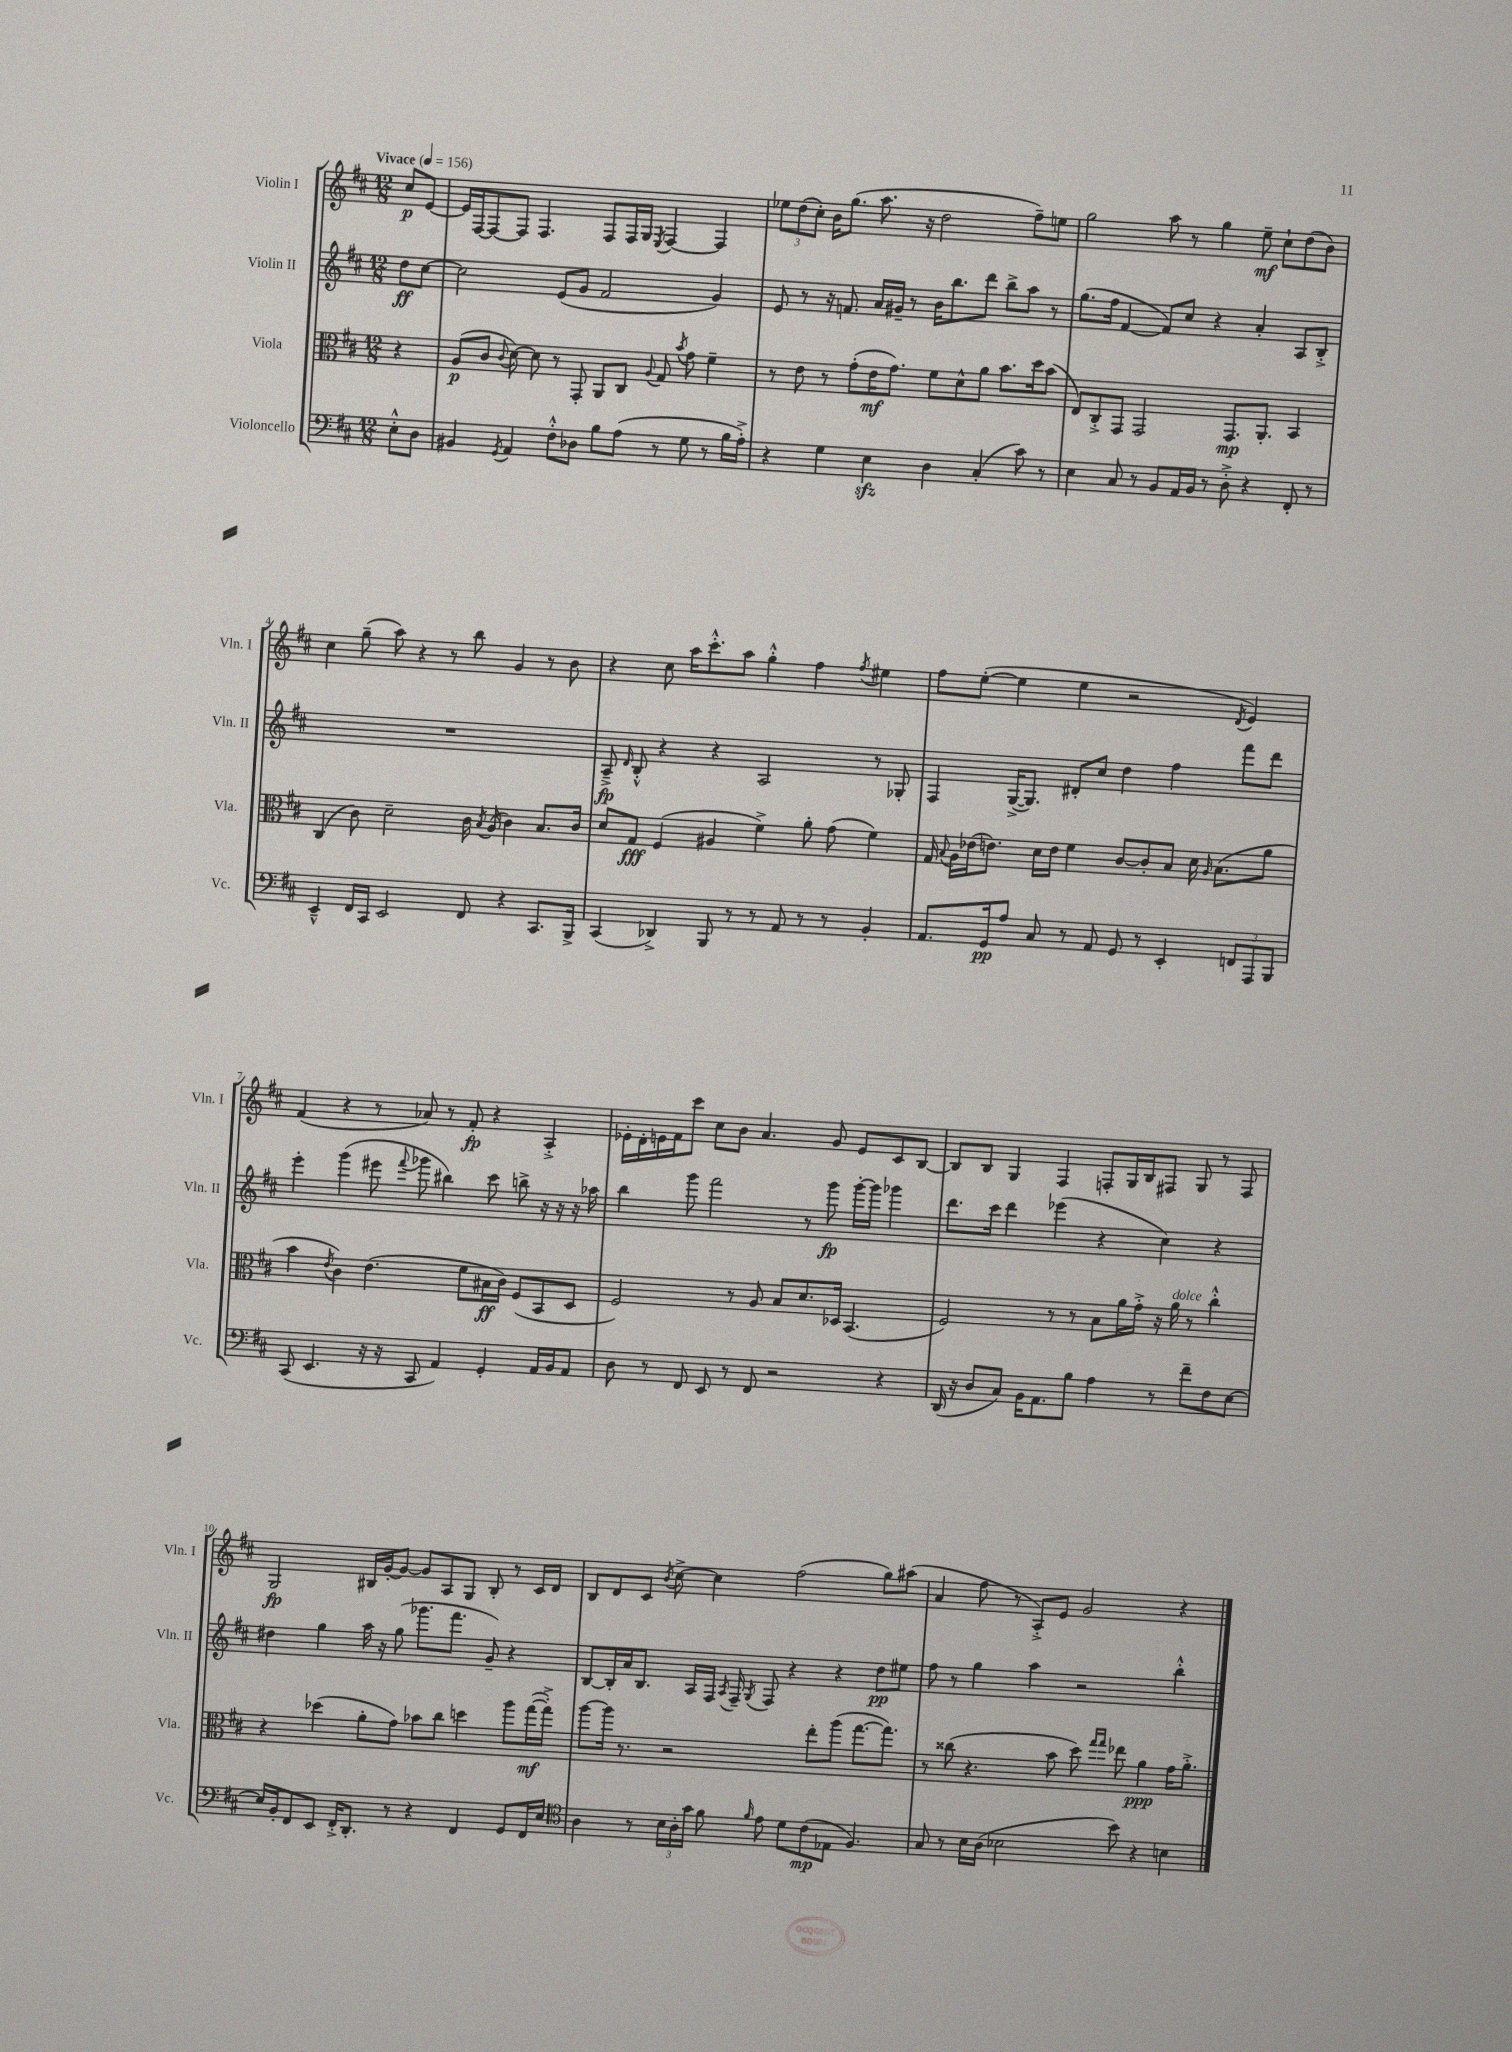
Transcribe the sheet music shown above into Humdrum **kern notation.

**kern	**kern	**kern	**kern
*staff4	*staff3	*staff2	*staff1
*clefF4	*clefC3	*clefG2	*clefG2
*k[f#c#]	*k[f#c#]	*k[f#c#]	*k[f#c#]
*M12/8	*M12/8	*M12/8	*M12/8
*MM156	*MM156	*MM156	*MM156
8E'^^	4r	8dd	8cc#
8D	.	[8cc#	[8e
=	=	=	=
4BB#	(8A	2cc#]	16e]
.	.	.	[16F#
.	8c#	.	8F#_
8qGG	8qqc#	.	.
4AA	[8d)	.	8F#]
.	8d]	.	4.F#
8F#'^^	8r	(8e	.
8D-	8GG'	8g	.
8B	8AA	2f#	8F#
(8A	8C#	.	16F#
.	.	.	16G
.	8qqA	.	8qE
8r	8G	.	[4F#
.	8qb	.	.
8G	8g	.	.
8r	4f#~	4g)	4F#]
16B	.	.	.
16A'^)	.	.	.
=	=	=	=
4r	8r	8e	12ee-
.	.	.	(12dd
.	8e	8r	.
.	.	.	12cc#')
4G	8r	16r	16b
.	.	8.f	(8.gg
.	(8g'	.	.
4E	16e	16a	8.aa
.	8.g)	16g#~	.
.	.	8r	.
.	.	.	16r
4D	8f#	16b	2dd
.	.	8.bb	.
.	8d^^	.	.
(4C#'	8a	8ddd	.
.	8.b	8bb^	.
8c#)	.	8aa	8ff#~)
.	16dd	.	.
8r	(8b	8r	8ee
=	=	=	=
4E	8E)	(8.gg	2gg
.	8C#'^	.	.
.	.	16ff#	.
8C#	8GG	[4f#	.
8r	2GG	.	.
8BB	.	8f#])	8aa
16AA	.	8cc#	8r
16BB	.	.	.
8r	.	4r	4gg
8D'^	8.GG	.	.
4r	.	4a'	8ee~
.	8.AA'	.	.
.	.	.	8cc#`
8FF#'	4BB	8A	(8dd
8r	.	8B'^	8b)
=	=	=	=
4EE~^^	(4C#	1.r	4cc#
16FF#	8c#)	.	(8gg~
16CC#	.	.	.
2EE	2d~	.	8aa)
.	.	.	4r
.	.	.	8r
8FF#	16c#	.	8bb
.	8qB	.	.
.	(16A	.	.
4r	4c#)	.	4g
8.CC#	8.B	.	8r
.	.	.	8b
16BBB^	16c#	.	.
=	=	=	=
(4CC#	8d	8A~^	4r
.	.	16qqd	.
.	8G	8B'^^	.
4DD-^)	(4F#	4r	8cc#
.	.	.	16aa
.	.	.	8.ccc#'^^
8BBB	4A#	4r	.
8r	.	.	8aa
8r	4f#^)	2A	4gg'^^
8AA	.	.	.
8r	8a'	.	4ff#
8r	(8g	.	.
.	.	.	8qff#
4BB'	4f#)	8r	4ee#
.	.	8G-'	.
=	=	=	=
8.AA	16G	4F#	8ff#
.	8qqB	.	.
.	16A	.	.
.	(16e-	.	([8ee'
16GG	8.e)	.	.
8A	.	([16G^	4ee]
.	.	8.G])	.
8C#	16d	.	.
.	16e	.	.
8r	4f#	8d#'	4ee
8AA	.	8cc#	.
8GG	[8c#	4dd	2r
8r	8c#']	.	.
4EE'	8B	4ff#	.
.	16d	.	.
.	16qqA	.	.
.	(8.B	.	.
.	.	.	8qd
12FF	.	8fff#	4e)
12AAA	.	.	.
.	8a	8ddd	.
12BBB	.	.	.
=	=	=	=
(8CC#	4b	4eee'	(4f#
4.EE	.	.	.
.	8qe	.	.
.	4c#)	(4ggg	4r
16r	(4.e	8eee#	8r
16r	.	.	.
.	.	8qqfff#	.
8CC#	.	8ggg-	8a-)
4AA)	.	4bb#)	8r
.	8f#	.	8f#'
4GG'	16B#	8ccc#	4r
.	16c#)	.	.
.	(8F#	8bb^	.
16AA	8BB	16r	4A'^
16BB	.	16r	.
8AA	8D	16r	.
.	.	16aa-	.
=	=	=	=
8D	2F#)	4bb	16e-'
.	.	.	16d'
8r	.	.	16e
.	.	.	16f#
8FF#	.	8ggg	8ccc#
8EE	.	2fff#	8cc#
8r	8r	.	8b
8FF#	8A	.	4.a
2r	8B	.	.
.	8.d	8r	.
.	.	8ggg	8g
.	16D-	.	.
.	(4.BB	[16ggg'	8e
.	.	16ggg]	.
4r	.	4ggg-	8c#
.	.	.	[8B
=	=	=	=
(16DD	2F#)	8.ddd	8B]
16r	.	.	.
8D	.	.	8B
.	.	16ccc#	.
8C#)	.	4ddd	4G
16BB	.	.	.
8.AA	.	.	.
.	8r	(4eee-	4F#
8B	8r	.	.
4A	8B	4r	8F'
.	16a	.	16G
.	16g'^	.	16B
8r	16r	4cc#)	8F#
.	16a	.	.
8f#~	8r	.	8G
8F#	4cc#'^^	4r	8r
[8E	.	.	8F#
=	=	=	=
16E]	4r	4dd#	2G
16BB'	.	.	.
8FF#	.	.	.
8EE	(4dd-	4gg	.
16FF#'^	.	.	.
8.DD'	.	.	.
.	8a'	16aa	16B#
.	.	16r	[16g'
8r	8g)	(8gg	8g_
4r	8b-	8.ggg-	8g]
.	8cc#	.	8A
.	.	8.fff#	.
4FF#	4dd	.	8G
.	.	8g~)	8B#'
8GG	8aa	4r	8r
16FF#	([16gg	.	16c#
16E	16gg'^])	.	16d
=	=	=	=
*clefC4	*	*	*
4A	[8aa	[8B	8B
.	16aa]	16B']	8d
.	8.r	16a	.
8r	.	8.B	8c#
.	.	.	8qb
24B	2r	.	[8cc#^
24A'	.	.	.
.	.	16A	.
24g	.	.	.
8f#	.	16F#	4cc#]
.	.	8qA	.
.	.	16F#~	.
16qqf#	.	8qG	.
8e	.	8F#	.
8d	.	4r	(2ff#
(8c#	8ee'	.	.
8E-	(8aa	4r	.
4.F#)	[8.gg	.	.
.	.	8dd	8gg)
.	8.gg])	.	.
.	.	8ee#	(8aa#
=	=	=	=
8G	8r	8ff#	4a
8r	(8cc##	8r	.
16B	4.r	4gg	8ff#
(16A	.	.	.
2B-	.	.	8r
.	.	4aa	8A'^)
.	8b	.	8e
.	8dd)	2r	2g
.	16qqgg	.	.
.	16qqgg	.	.
8b)	8ee-	.	.
4r	4a	.	.
4B	16g	4bb'^^	4r
.	8.a'^	.	.
==	==	==	==
*-	*-	*-	*-
